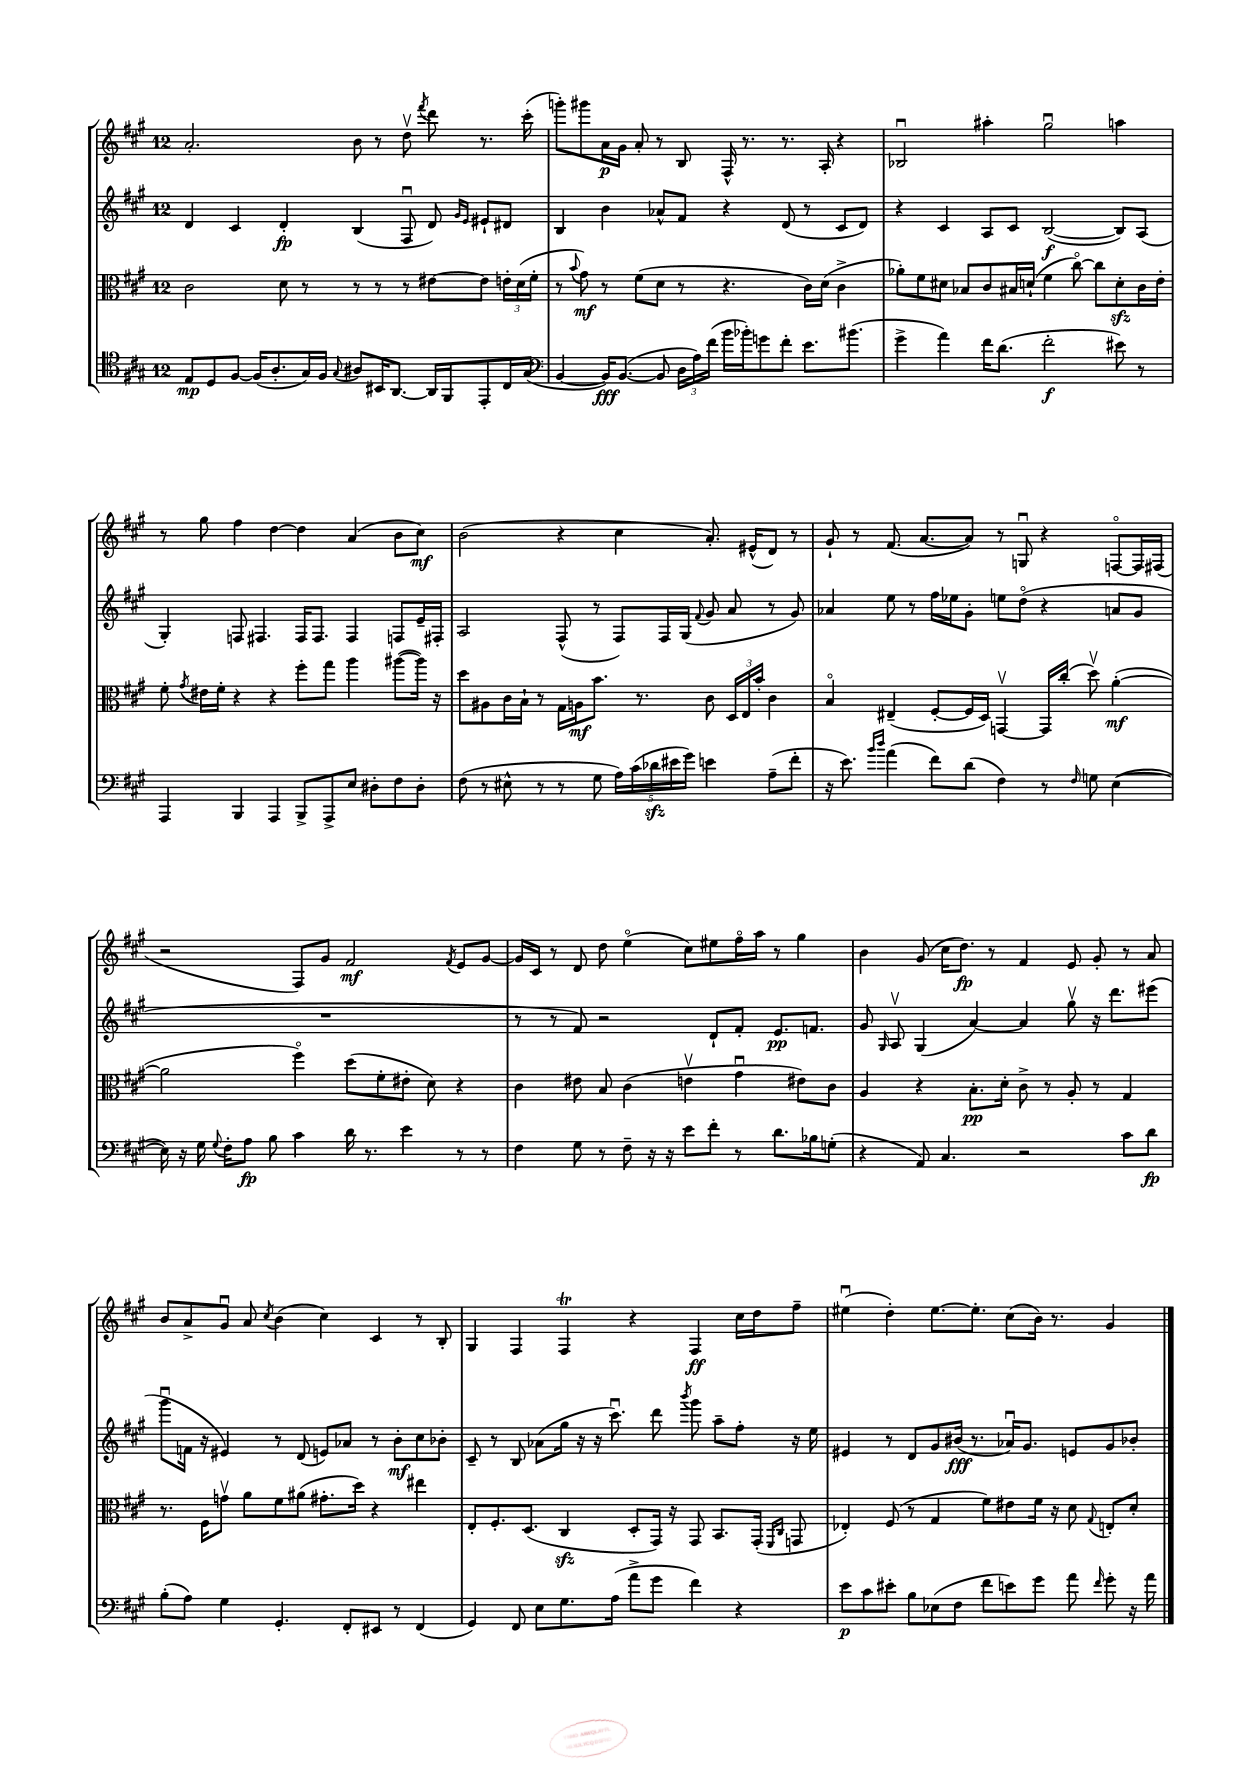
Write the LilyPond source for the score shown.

<<
\new StaffGroup <<
\new Staff = "s0" {
    \clef treble \key a \major \once \override Staff.TimeSignature.style = #'single-digit \time 12/8
    \autoBeamOff a'2.-. b'8 r8 d''8\upbow \acciaccatura { fis'''8 } d'''8 r8. cis'''16-.( |
    g'''8[-.) gis'''8 a'16\p gis'16] a'8-. r8 b8 fis16-^ r8. r8. a16-. r4 |
    bes2\downbow ais''4-. gis''2\downbow a''4 |
    r8 gis''8 fis''4 d''4~ d''4 a'4( b'8[ cis''8]\mf) |
    b'2( r4 cis''4 a'8.-.) eis'16[-^( d'8]) r8 |
    gis'8-! r8 fis'8.( a'8.[~ a'8]) r8 g8\downbow r4 f8[~\flageolet f16 fis16]( |
    r2 fis8[) gis'8] fis'2\mf \acciaccatura { fis'8 } e'8[ gis'8]~ |
    gis'16[ cis'16] r8 d'8 d''8 e''4\flageolet( cis''8[) eis''8 fis''16\flageolet a''16] r8 gis''4 |
    b'4 gis'8( cis''16[ d''8.]\fp) r8 fis'4 e'8 gis'8-. r8 a'8 |
    b'8[ a'8-> gis'8]\downbow a'8 \acciaccatura { cis''8 } b'4( cis''4) cis'4 r8 b8-. |
    gis4 fis4 fis4\trill r4 fis4\ff cis''16[ d''16 fis''8]-- |
    eis''4\downbow( d''4-.) eis''8.[~ eis''8.]-. cis''8[( b'16]) r8. gis'4 \bar "|." |
}
\new Staff = "s1" {
    \clef treble \key a \major \once \override Staff.TimeSignature.style = #'single-digit \time 12/8
    \autoBeamOff d'4 cis'4 d'4-.\fp b4( fis8\downbow d'8) \grace { gis'16[ e'16] } eis'8[-! dis'8] |
    b4 b'4 aes'8[-^ fis'8] r4 d'8( r8 cis'8[ d'8]) |
    r4 cis'4 a8[ cis'8] b2~\f( b8[) a8]( |
    gis4-.) f8 fis4. fis16[ fis8.] fis4 f8[ e'16-- fis16]-. |
    a2 fis8-^( r8 fis8[) fis16 gis16]( \appoggiatura { fis'8 } gis'8 a'8 r8 gis'8) |
    aes'4 e''8 r8 fis''16[ ees''16 gis'8]-. e''8[ d''8]\flageolet( r4 a'8[ gis'8] |
    R1. |
    r8 r8 fis'8) r2 d'8[-! fis'8]-. e'8.[\pp f'8.] |
    gis'8 \grace { gis16 } a8\upbow gis4( a'4~) a'4 gis''8\upbow r16 d'''8.[ eis'''8]( |
    gis'''8[\downbow f'16] r16 eis'4) r8 d'8( e'8[) aes'8] r8 b'8[-.\mf cis''8 bes'8]-. |
    cis'8-- r8 b8 aes'8[( gis''16] r16 r16 cis'''8.\downbow) d'''8 \acciaccatura { b'''8 } gis'''8 a''8[-- fis''8]-. r16 e''16 |
    eis'4 r8 d'8[ gis'8 bis'16]\fff( r8. aes'16[\downbow) gis'8.] e'8[ gis'8 bes'8]-. \bar "|." |
}
\new Staff = "s2" {
    \clef alto \key a \major \once \override Staff.TimeSignature.style = #'single-digit \time 12/8
    \autoBeamOff cis'2 d'8 r8 r8 r8 r8 eis'8[~ eis'8] \tuplet 3/2 { e'16[-. d'16( fis'16]-. } |
    r8 \appoggiatura { b'8 } gis'8\mf) r8 fis'8[( d'8] r8 r4. cis'16[) d'16]( cis'4-> |
    aes'8[-.) fis'8 dis'8] bes8[ cis'8 bis16 d'16]-!( fis'4 cis''8~\flageolet) cis''8[ d'8-.\sfz cis'16 e'16]-. |
    fis'8-. \acciaccatura { gis'8 } eis'16[ fis'16]-. r4 r4 fis''8[-. gis''8] a''4 ais''8[~( ais''16]) r16 |
    d''8[ ais8 cis'16 b16]-! r8 gis16[ a16\mf b'8.] r8. cis'8 \tuplet 3/2 { d16[ e16 b'16]-. } cis'4 |
    b4\flageolet eis4--( fis8[~-. fis16 d16]) g,4~\upbow g,16[ cis''16]-.( d''8\upbow) a'4~-.\mf( |
    a'2 fis''4\flageolet) d''8[( fis'8-. eis'8]-. d'8) r4 |
    cis'4 eis'8 b8 cis'4( e'4\upbow gis'4\downbow eis'8[) cis'8] |
    a4 r4 b8.[-.\pp d'16]-. cis'8-> r8 a8-. r8 gis4 |
    r8. fis16[ g'8]\upbow a'8[ fis'8 ais'8]( gis'8.[-. d''16]) r4 eis''4 |
    e8[-. fis8.-. d8.]( cis4\sfz d8[-. gis,16]) r16 gis,8 b,8.[ gis,16]-.( \grace { fis,16[ cis16] } g,8 |
    ees4-.) fis8( r8 gis4 fis'8[) eis'8 fis'16] r16 d'8 \appoggiatura { gis8 } e8[-. d'8]-. \bar "|." |
}
\new Staff = "s3" {
    \clef tenor \key a \major \once \override Staff.TimeSignature.style = #'single-digit \time 12/8
    \autoBeamOff e8[\mp d8 fis8]~ fis16[( a8.-. gis16) fis16] \appoggiatura { gis8 } ais8[ bis,16 a,8.]~ a,16[ fis,16 e,8-. cis16 gis16]( |
    \clef bass b,4~ b,16[\fff) b,8.]~( b,8 \tuplet 3/2 { d16[ a16) fis'16]( } b'16[ bes'16-.) g'8 fis'8]-. e'8.[ bis'8.]( |
    gis'4-> a'4) fis'16[ d'8.]( fis'2-.\f eis'8) r8 |
    a,,4 b,,4 a,,4 b,,8[-> a,,8-> e8] dis8[-. fis8 dis8]-. |
    fis8( r8 eis8-^ r8 r8 gis8 \tuplet 5/4 { a16[) cis'16( des'16\sfz eis'16 gis'16]) } e'4 a8[--( fis'8]-. |
    r16 e'8.) \grace { b'16[ d''16] } a'4( fis'8[) d'8]( fis4) r8 \grace { fis16 } g8 e4~( |
    e16) r16 gis16 \appoggiatura { gis8 } fis16[-. a8]\fp b8 cis'4 d'16 r8. e'4 r8 r8 |
    fis4 gis8 r8 fis8-- r16 r16 e'8[ fis'8]-. r8 d'8.[ bes16 g8]-.( |
    r4 a,8) cis4. r2 cis'8[ d'8]\fp |
    b8[-.( a8]) gis4 gis,4.-. fis,8[-. eis,8] r8 fis,4( |
    gis,4) fis,8 e8[ gis8. a16]( a'8[-> gis'8] fis'4) r4 |
    e'8[\p cis'8 eis'8]-. b8[ ees8( fis8] fis'8[ e'8) gis'8] a'8 \grace { fis'16 } gis'8-. r16 a'16 \bar "|." |
}
>>
>>
\layout { \context { \Score \remove "Bar_number_engraver" } }
